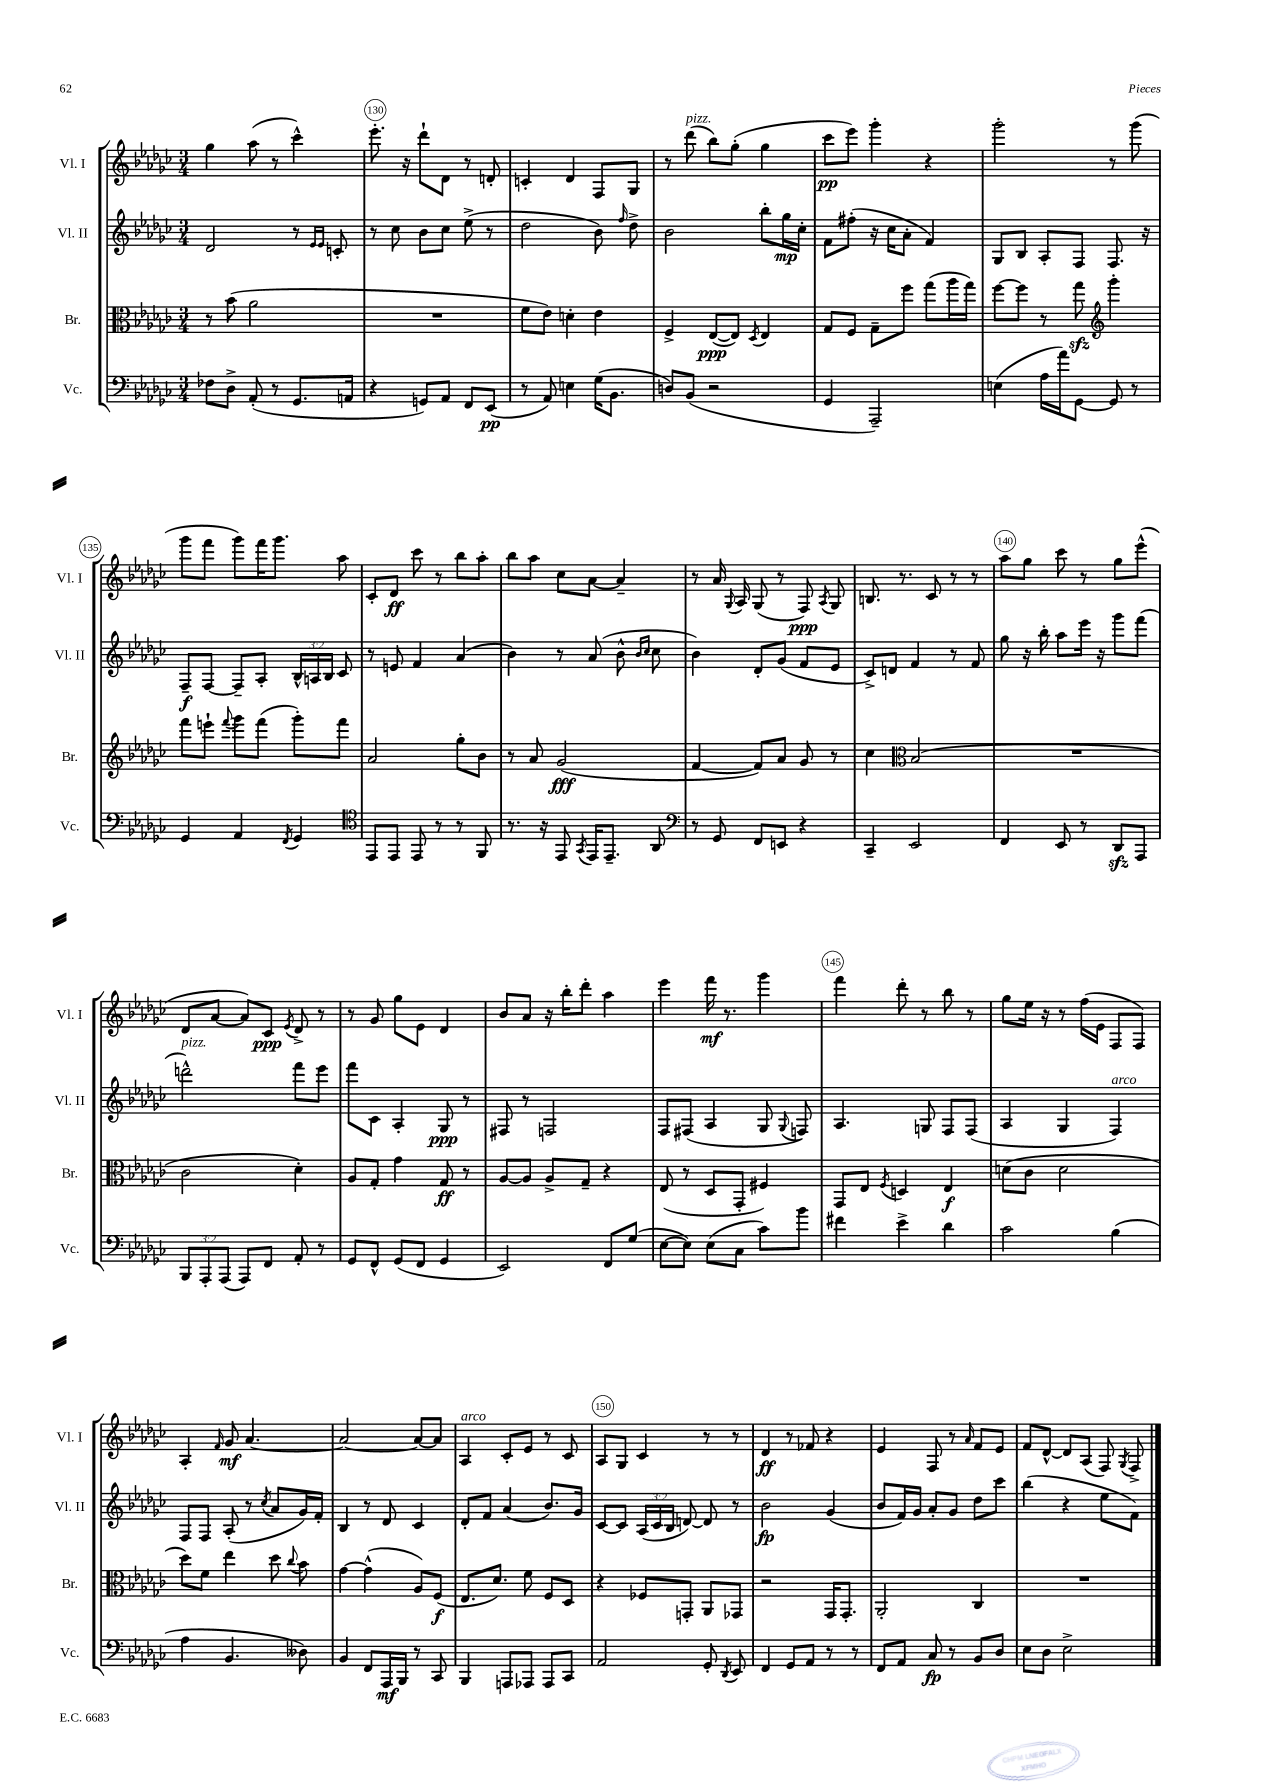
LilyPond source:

<<
\new StaffGroup <<
\new Staff = "s0" \with { instrumentName = "Vl. I" shortInstrumentName = "Vl. I" } {
    \clef treble \key ges \major \numericTimeSignature \time 3/4
    \autoBeamOff ges''4 aes''8( r8 ces'''4-^) |
    ees'''8.-. r16 des'''8[-! des'8] r8 d'8-. |
    c'4-. des'4 f8[ ges8] |
    r8 des'''8^\markup { \italic "pizz." }( bes''8[) ges''8]-.( ges''4 |
    ces'''8[\pp ees'''8]) ges'''4-. r4 |
    ges'''2-. r8 ges'''8( |
    ges'''8[ f'''8] ges'''8[) f'''16 ges'''8.] aes''8 |
    ces'8[-. des'8]\ff ces'''8 r8 bes''8[ aes''8]-. |
    bes''8[ aes''8] ces''8[ aes'8]~ aes'4-- |
    r8 aes'16 \appoggiatura { ges8 } aes16 ges8( r8 f8\ppp) \acciaccatura { aes8 } ges8 |
    b8. r8. ces'8 r8 r8 |
    aes''8[ ges''8] ces'''8 r8 ges''8[ ees'''8]-^( |
    des'8[ aes'8]~ aes'8[) ces'8]\ppp \acciaccatura { ees'8 } des'8-> r8 |
    r8 ges'8 ges''8[ ees'8] des'4 |
    bes'8[ aes'8] r16 bes''16[-. des'''8]-. aes''4 |
    ees'''4 f'''16\mf r8. ges'''4 |
    f'''4 des'''8-. r8 bes''8 r8 |
    ges''8[ ees''16] r16 r8 f''16[( ees'16] f8[ f8]) |
    aes4-. \grace { f'16 } ges'8\mf aes'4.~ |
    aes'2~ aes'8[~ aes'8] |
    aes4^\markup { \italic "arco" } ces'8[-. ees'8] r8 ces'8 |
    aes8[ ges8] ces'4 r8 r8 |
    des'4\ff r8 fes'8 r4 |
    ees'4 f8 r8 \grace { aes'16 } f'8[ ees'8] |
    f'8[ des'8]~-^ des'8[ aes8]( f8) \acciaccatura { ges8 } f8-> \bar "|." |
}
\new Staff = "s1" \with { instrumentName = "Vl. II" shortInstrumentName = "Vl. II" } {
    \clef treble \key ges \major \numericTimeSignature \time 3/4 \override Staff.TupletNumber.text = #tuplet-number::calc-fraction-text
    \autoBeamOff des'2 r8 \grace { ees'16[ ees'16] } c'8-. |
    r8 ces''8 bes'8[ ces''8] ees''8->( r8 |
    des''2 bes'8) \grace { f''16 } des''8-> |
    bes'2 bes''8[-. ges''16\mp ces''16]-. |
    f'8[ fis''8]-.( r16 ces''16[ aes'8]-. f'4) |
    ges8[ bes8] aes8[-. f8] f8. r16 |
    f8[--\f f8]~ f8[-- aes8]-. \tuplet 3/2 { bes16[-^ a16 bes16] } ces'8 |
    r8 e'8 f'4 aes'4( |
    bes'4) r8 aes'8( bes'8-^ \grace { bes'16[ ces''16] } ces''8 |
    bes'4) des'8[-. ges'8]( f'8[ ees'8] |
    ces'8[->) d'8] f'4 r8 f'8 |
    ges''8 r16 bes''16-. aes''8[ ees'''16] r16 ges'''8[ f'''8]( |
    d'''2-^^\markup { \italic "pizz." }) f'''8[ ees'''8] |
    f'''8[ ces'8] aes4-. ges8\ppp r8 |
    fis8 r8 f2 |
    f8[ fis8]( aes4 ges8 \appoggiatura { ges8 } f8) |
    aes4. g8 f8[ f8]( |
    aes4 ges4 f4^\markup { \italic "arco" }) |
    f8[ f8] aes8-.( r8 \acciaccatura { ces''8 } aes'8[ ges'16) f'16]-. |
    bes4 r8 des'8 ces'4 |
    des'8[-. f'8] aes'4( bes'8.[) ges'16] |
    ces'8[~ ces'8] \tuplet 3/2 { aes16[( ces'16 bes16] } d'8~) d'8 r8 |
    bes'2\fp ges'4( |
    bes'8[ f'16) ges'16] aes'8[-. ges'8] des''8[ ces'''8] |
    bes''4( r4 ees''8[ f'8]) \bar "|." |
}
\new Staff = "s2" \with { instrumentName = "Br." shortInstrumentName = "Br." } {
    \clef alto \key ges \major \numericTimeSignature \time 3/4
    \autoBeamOff r8 bes'8( aes'2 |
    R2. |
    f'8[ ees'8]) d'4-. ees'4 |
    f4-> ees8[~\ppp( ees8]) \acciaccatura { des8 } ees4 |
    ges8[ f8] ges8[-- f''8] ges''8[( aes''16 ges''16]) |
    f''8[~ f''8] r8 ges''8\sfz \clef treble ges'''4-. |
    f'''8[ e'''8]-! \appoggiatura { f'''8 } ges'''8[ f'''8]( ges'''8[-.) f'''8] |
    aes'2 ges''8[-. bes'8] |
    r8 aes'8 ges'2\fff( |
    f'4~ f'8[) aes'8] ges'8 r8 |
    ces''4 \clef alto bes2( |
    R2. |
    ces'2 des'4-.) |
    aes8[ ges8]-. ges'4 ges8\ff r8 |
    aes8[~ aes8] aes8[-> ges8]-- r4 |
    ees8( r8 des8[ ges,8]-. fis4) |
    ges,8[ ees8] \acciaccatura { f8 } d4 ees4\f |
    d'8[( ces'8] d'2 |
    des''8[) f'8] ees''4 des''8 \appoggiatura { ces''8 } bes'8 |
    ges'4~ ges'4-^( aes8[) f8]\f( |
    ees8.[ des'8.]) f'8 f8[ des8] |
    r4 fes8[ g,8]-. aes,8[ ges,8] |
    r2 ges,16[ ges,8.]-. |
    aes,2-. ces4 |
    R2. \bar "|." |
}
\new Staff = "s3" \with { instrumentName = "Vc." shortInstrumentName = "Vc." } {
    \clef bass \key ges \major \numericTimeSignature \time 3/4 \override Staff.TupletNumber.text = #tuplet-number::calc-fraction-text
    \autoBeamOff fes8[ des8]-> aes,8-.( r8 ges,8.[ a,16] |
    r4 g,8[) aes,8] f,8[ ees,8]\pp( |
    r8 aes,8) e4 ges16[( bes,8.] |
    d8[) bes,8]( r2 |
    ges,4 aes,,2--) |
    e4( aes16[ aes'16) ges,8]~ ges,8 r8 |
    ges,4 aes,4 \acciaccatura { f,8 } ges,4 |
    \clef tenor ees,8[ ees,8] ees,8 r8 r8 f,8 |
    r8. r16 ees,8 \acciaccatura { ges,8 } ees,16[ ees,8.]-- aes,8 |
    \clef bass r8 ges,8 f,8[ e,8] r4 |
    ces,4-- ees,2 |
    f,4 ees,8 r8 des,8[\sfz aes,,8] |
    \tuplet 3/2 { bes,,8[ aes,,8-. aes,,8]( } aes,,8[) f,8] aes,8-. r8 |
    ges,8[ f,8]-^ ges,8[( f,8] ges,4 |
    ees,2) f,8[ ges8]( |
    ees8[~ ees8]) ees8[( ces8] ces'8[) bes'8] |
    fis'4 ees'4-> des'4 |
    ces'2 bes4( |
    aes4 bes,4. deses8) |
    bes,4 f,8[ aes,,16\mf bes,,16] r8 ces,8 |
    bes,,4 a,,8[ aes,,8] aes,,8[ ces,8] |
    aes,2 ges,8-. \acciaccatura { des,8 } ees,8 |
    f,4 ges,8[ aes,8] r8 r8 |
    f,8[ aes,8] ces8\fp r8 bes,8[ des8] |
    ees8[ des8] ees2-> \bar "|." |
}
>>
>>
\layout { \context { \Score currentBarNumber = #129 \override BarNumber.break-visibility = ##(#f #t #t) barNumberVisibility = #(every-nth-bar-number-visible 5) \override BarNumber.stencil = #(make-stencil-circler 0.1 0.3 ly:text-interface::print) } }
